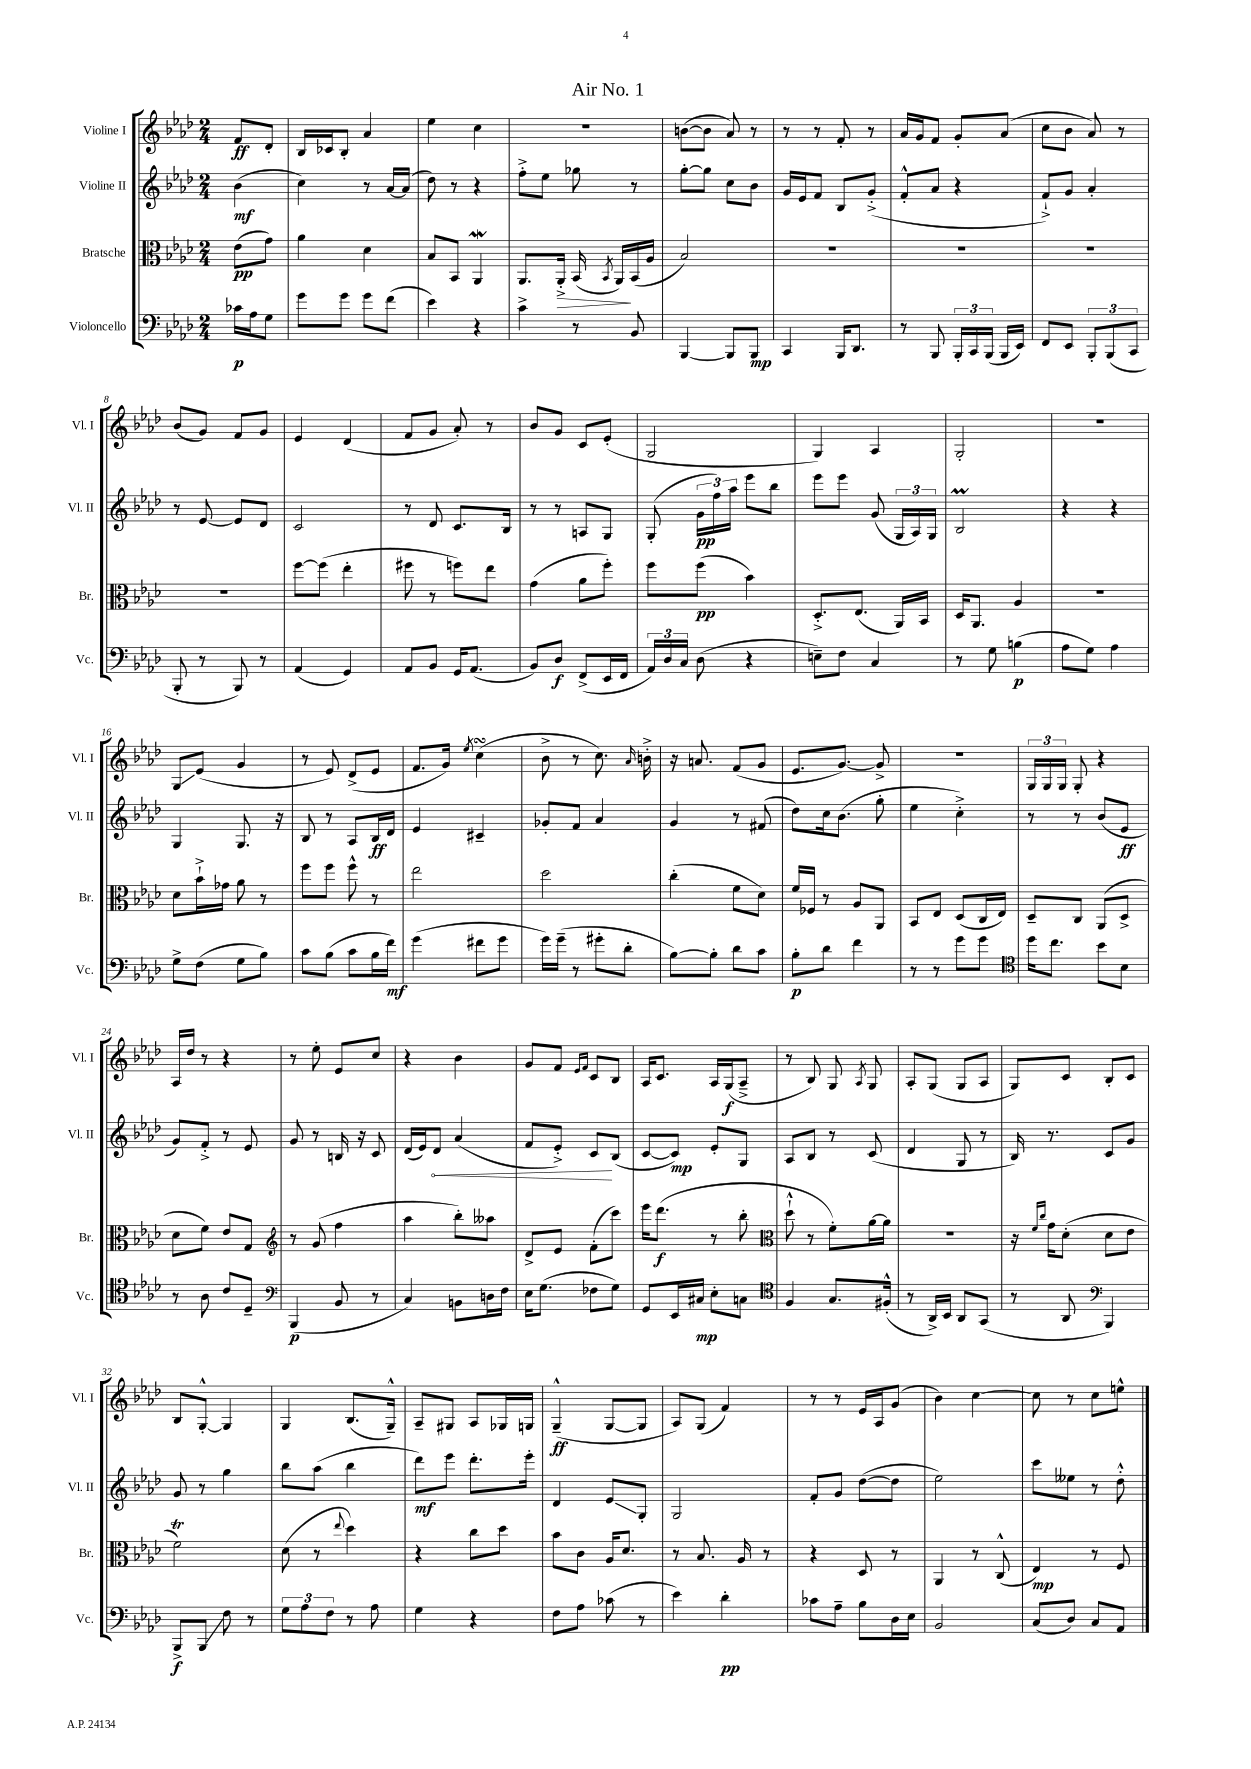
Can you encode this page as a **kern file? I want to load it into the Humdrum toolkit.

**kern	**kern	**kern	**kern
*staff4	*staff3	*staff2	*staff1
*clefF4	*clefC3	*clefG2	*clefG2
*k[b-e-a-d-]	*k[b-e-a-d-]	*k[b-e-a-d-]	*k[b-e-a-d-]
*M2/4	*M2/4	*M2/4	*M2/4
16c-\LL	(8e-\L	(4b-\	8f/L
16A-\J	.	.	.
8G\J	8g\J)	.	8d-'/J
=	=	=	=
8g\L	4a-\	4cc\)	16B-/LL
.	.	.	16c-/J
8g\J	.	.	8B-'/J
8g\L	4d-\	8r	4a-/
(8f\J	.	[16a-/LL	.
.	.	(16a-/]JJ	.
=	=	=	=
4e-\)	8B-/L	8dd-\)	4ee-\
.	8BB-/J	8r	.
4r	4AA-/	4r	4cc\
=	=	=	=
4c^\	8.AA-/L	8ff'^\L	2r
.	.	8ee-\J	.
.	16AA-'^/Jk	.	.
8r	(16BB-/	8gg-\	.
.	8qBB-/	.	.
.	16AA-/LL)	.	.
8BB-/	(16BB-/	8r	.
.	16A-/JJ	.	.
=	=	=	=
[4BBB-/	2B-/)	[8gg'\L	([8b\L
.	.	8gg\]J	8b\]J
8BBB-/]L	.	8cc\L	8a-/)
8BBB-/J	.	8b-\J	8r
=	=	=	=
4CC/	2r	16g/LL	8r
.	.	16e-/J	.
.	.	8f/J	8r
16BBB-/LK	.	8B-/L	8f'/
8.DD-/J	.	.	.
.	.	(8g'^/J	8r
=	=	=	=
8r	2r	8f'^^/L	16a-/LL
.	.	.	16g/J
8BBB-/	.	8a-/J	8f/J
24BBB-'/LL	.	4r	8g'/L
24CC/	.	.	.
(24BBB-/JJ	.	.	.
16BBB-/LL	.	.	(8a-/J
16EE-/JJ)	.	.	.
=	=	=	=
8FF/L	2r	8f`^/L)	8cc\L
8EE-/J	.	8g/J	8b-\J
12BBB-'/L	.	4a-'/	8a-/)
(12BBB-/	.	.	.
.	.	.	8r
12CC/J	.	.	.
=	=	=	=
8BBB-'/	2r	8r	(8b-/L
8r	.	[8e-/	8g/J)
8BBB-/)	.	8e-/]L	8f/L
8r	.	8d-/J	8g/J
=	=	=	=
(4AA-/	[8ff\L	2c/	4e-/
.	(8ff\]J	.	.
4GG/)	4ee-'\	.	(4d-/
=	=	=	=
8AA-/L	8ff#\	8r	8f/L
8BB-/J	8r	8d-/	8g/J
16GG/LK	8ff\L)	8.c/L	8a-'/)
(8.AA-/J	.	.	.
.	8ee-\J	.	8r
.	.	16B-/Jk	.
=	=	=	=
8BB-/L)	(4g\	8r	8b-/L
8D-/J	.	8r	8g/J
(8FF^/L	8a-\L	8A/L	8c/L
16EE-/L	8ff'\J)	8G/J	(8e-'/J
16FF/JJ	.	.	.
=	=	=	=
24AA-/LL)	8ff\L	(8G'/	2G/
24D-/	.	.	.
24C/JJ	.	.	.
(8D-\	(8ff\J	24g\LL	.
.	.	24ff\)	.
.	.	24aa-\JJ	.
4r	4b-\)	8eee-\L	.
.	.	8bb-\J	.
=	=	=	=
8E~\L)	8.D-'^/L	8eee-\L	4G/)
8F\J	.	8eee-\J	.
.	(8.E-/J	.	.
4C/	.	(8g/	4A-/
.	16AA-/LL)	24G/LL	.
.	.	24A-/)	.
.	16BB-/JJ	.	.
.	.	24G/JJ	.
=	=	=	=
8r	16D-/LK	2B-/	2G'/
.	8.AA-/J	.	.
8G\	.	.	.
(4B\	4A-/	.	.
=	=	=	=
8A-\L	2r	4r	2r
8G\J)	.	.	.
4A-\	.	4r	.
=	=	=	=
8G^\L	8d-\L	4G/	8G/L
(8F\J	16b-`^\L	.	(8e-/J
.	16g-\JJ	.	.
8G\L	8a-\	8.G/	4g/
8B-\J)	8r	.	.
.	.	16r	.
=	=	=	=
8c\L	8ff\L	8B-/	8r
(8B-\J	8ff\J	8r	8e-/)
8c\L	8ff^^\	8A-/L	(8d-^/L
16B-\L	8r	16B-/L	8e-/J
16f\JJ)	.	16d-/JJ	.
=	=	=	=
(4g\	2ee-\	4e-/	8.f/L
.	.	.	16g/Jk)
.	.	.	8qee-/
8f#\L	.	4c#~/	(4cc\
8g\J	.	.	.
=	=	=	=
16g\LL)	2dd-\	8g-'/L	8b-^\
(16g~\JJ	.	.	.
8r	.	8f/J	8r
8g#'\L	.	4a-/	8.cc\)
8d-'\J	.	.	.
.	.	.	16qqa-/
.	.	.	16b'^\
=	=	=	=
[8B-\L)	(4cc'\	4g/	16r
.	.	.	8.a/
8B-'\]J	.	.	.
8d-\L	8f\L	8r	(8f/L
8c\J	8d-\J)	(8f#/	8g/J
=	=	=	=
8B-'\L	16f/LL	8dd-\L)	8.e-/L
.	16F-/JJ	.	.
8d-\J	8r	16cc\k	.
.	.	(8.b-\J	[8.g/J)
4f\	8A-/L	.	.
.	8AA-/J	8gg'\	8g^/]
=	=	=	=
8r	8BB-/L	4ee-\	2r
8r	8E-/J	.	.
8g\L	(8D-/L	4cc'^\)	.
8g\J	16C/L	.	.
.	16E-/JJ)	.	.
=	=	=	=
*clefC4	*	*	*
16dd-\LK	8D-~/L	8r	24G/LL
.	.	.	24G/
8.cc\J	.	.	.
.	.	.	24G/JJ
.	8C/J	8r	8G'/
8b-\L	(8AA-/L	(8b-/L	4r
8B-\J	8D-^/J	8e-/J	.
=	=	=	=
8r	8d-\L	8g/L)	16A-/LL
.	.	.	16dd-/JJ
8A-\	8f\J)	8f'^/J	8r
8c/L	8e-/L	8r	4r
8D-~/J	8G/J	8e-/	.
=	=	=	=
*clefF4	*clefG2	*	*
(4BBB-/	8r	8g/	8r
.	(8g/	8r	8ee-'\
8BB-/	4ff\	16B/	8e-/L
.	.	16r	.
8r	.	8c/	8cc/J
=	=	=	=
4C/)	4aa-\	(16d-/LL	4r
.	.	16e-/J)	.
.	.	8d-/J	.
8BB\L	8bb-'\L)	(4a-/	4b-\
16D\L	8aa--\J	.	.
16F\JJ	.	.	.
=	=	=	=
16E-\LK	8d-^/L	8f/L	8g/L
(8.G\J	.	.	.
.	8e-/J	8e-'^/J)	8f/J
.	.	.	16qqe-/LL
.	.	.	16qqf/JJ
8F-\L	(8f'\L	8c/L	8c/L
8G\J)	8ccc\J)	(8B-/J	8B-/J
=	=	=	=
8GG/L	16eee-\LK	[8c/L	16A-/LK
.	(8.ddd-\J	.	8.c/J
16EE-/L	.	8c/]J)	.
16C#/JJ	.	.	.
8E-'\L	8r	8e-'/L	16A-/LL
.	.	.	(16G/J
8C\J	8bb-'\	8G/J	8A-~^/J
=	=	=	=
*clefC4	*clefC3	*	*
4F/	8dd-`^^\	8A-/L	8r
.	8r	8B-/J	8B-/)
8.G/L	8f'\L)	8r	8G/
.	.	.	8qA-/
.	[16a-\L	(8c/	8G/
(16F#'^^/Jk	16a-\]JJ	.	.
=	=	=	=
8r	2r	4d-/	8A-'/L
16AA-^/LL)	.	.	(8G/J
16BB-/JJ	.	.	.
8AA-/L	.	8G/	8G/L
(8GG/J	.	8r	8A-/J
=	=	=	=
8r	16r	16B-/)	8G/L)
.	16qqf/LL	.	.
.	16qqcc/JJ	.	.
.	16g\LK	8.r	.
8AA-/	(8d-'\J	.	8c/J
*clefF4	*	*	*
4BBB-/)	8d-\L	8c/L	8B-'/L
.	8e-\J	8g/J	8c/J
=	=	=	=
8BBB-^/L	2f\)	8g/	8B-/L
8BBB-/J	.	8r	[8G'^^/J
8F\	.	4gg\	4G/]
8r	.	.	.
=	=	=	=
12G\L	(8d-\	8bb-\L	4G/
12A-\	.	.	.
.	8r	(8aa-\J	.
12F\J	.	.	.
.	8qqee-/	.	.
8r	4dd-\)	4bb-\	(8.B-/L
8A-\	.	.	.
.	.	.	16G~^^/Jk)
=	=	=	=
4G\	4r	8ddd-\L)	8A-~/L
.	.	8eee-\J	8G#/J
4r	8cc\L	8.ddd-'\L	8A-/L
.	8dd-\J	.	16G-/L
.	.	16eee-'\Jk	16G/JJ
=	=	=	=
8F\L	8b-\L	4d-/	(4G~^^/
8A-\J	8c\J	.	.
(8c-\	16A-/LK	8e-/L	[8G/L
.	8.d-/J	.	.
8r	.	8G'/J	8G/]J
=	=	=	=
4e-\)	8r	2G/	8A-/L)
.	8.B-/	.	(8G/J
4d-'\	.	.	4f/)
.	16A-/	.	.
.	8r	.	.
=	=	=	=
8c-\L	4r	8f'/L	8r
8A-~\J	.	8g/J	8r
8B-\L	8D-/	([8dd-\L	16e-/LL
.	.	.	16A-/J
16D-\L	8r	8dd-\]J	(8g/J
16E-\JJ	.	.	.
=	=	=	=
2BB-/	4AA-/	2ee-\)	4b-\)
.	8r	.	[4cc\
.	(8C^^/	.	.
=	=	=	=
(8C/L	4E-/)	8ccc\L	8cc\]
8D-/J)	.	8ee--\J	8r
8C/L	8r	8r	8cc\L
8AA-/J	8F/	8dd-'^^\	8ee^^\J
==	==	==	==
*-	*-	*-	*-
